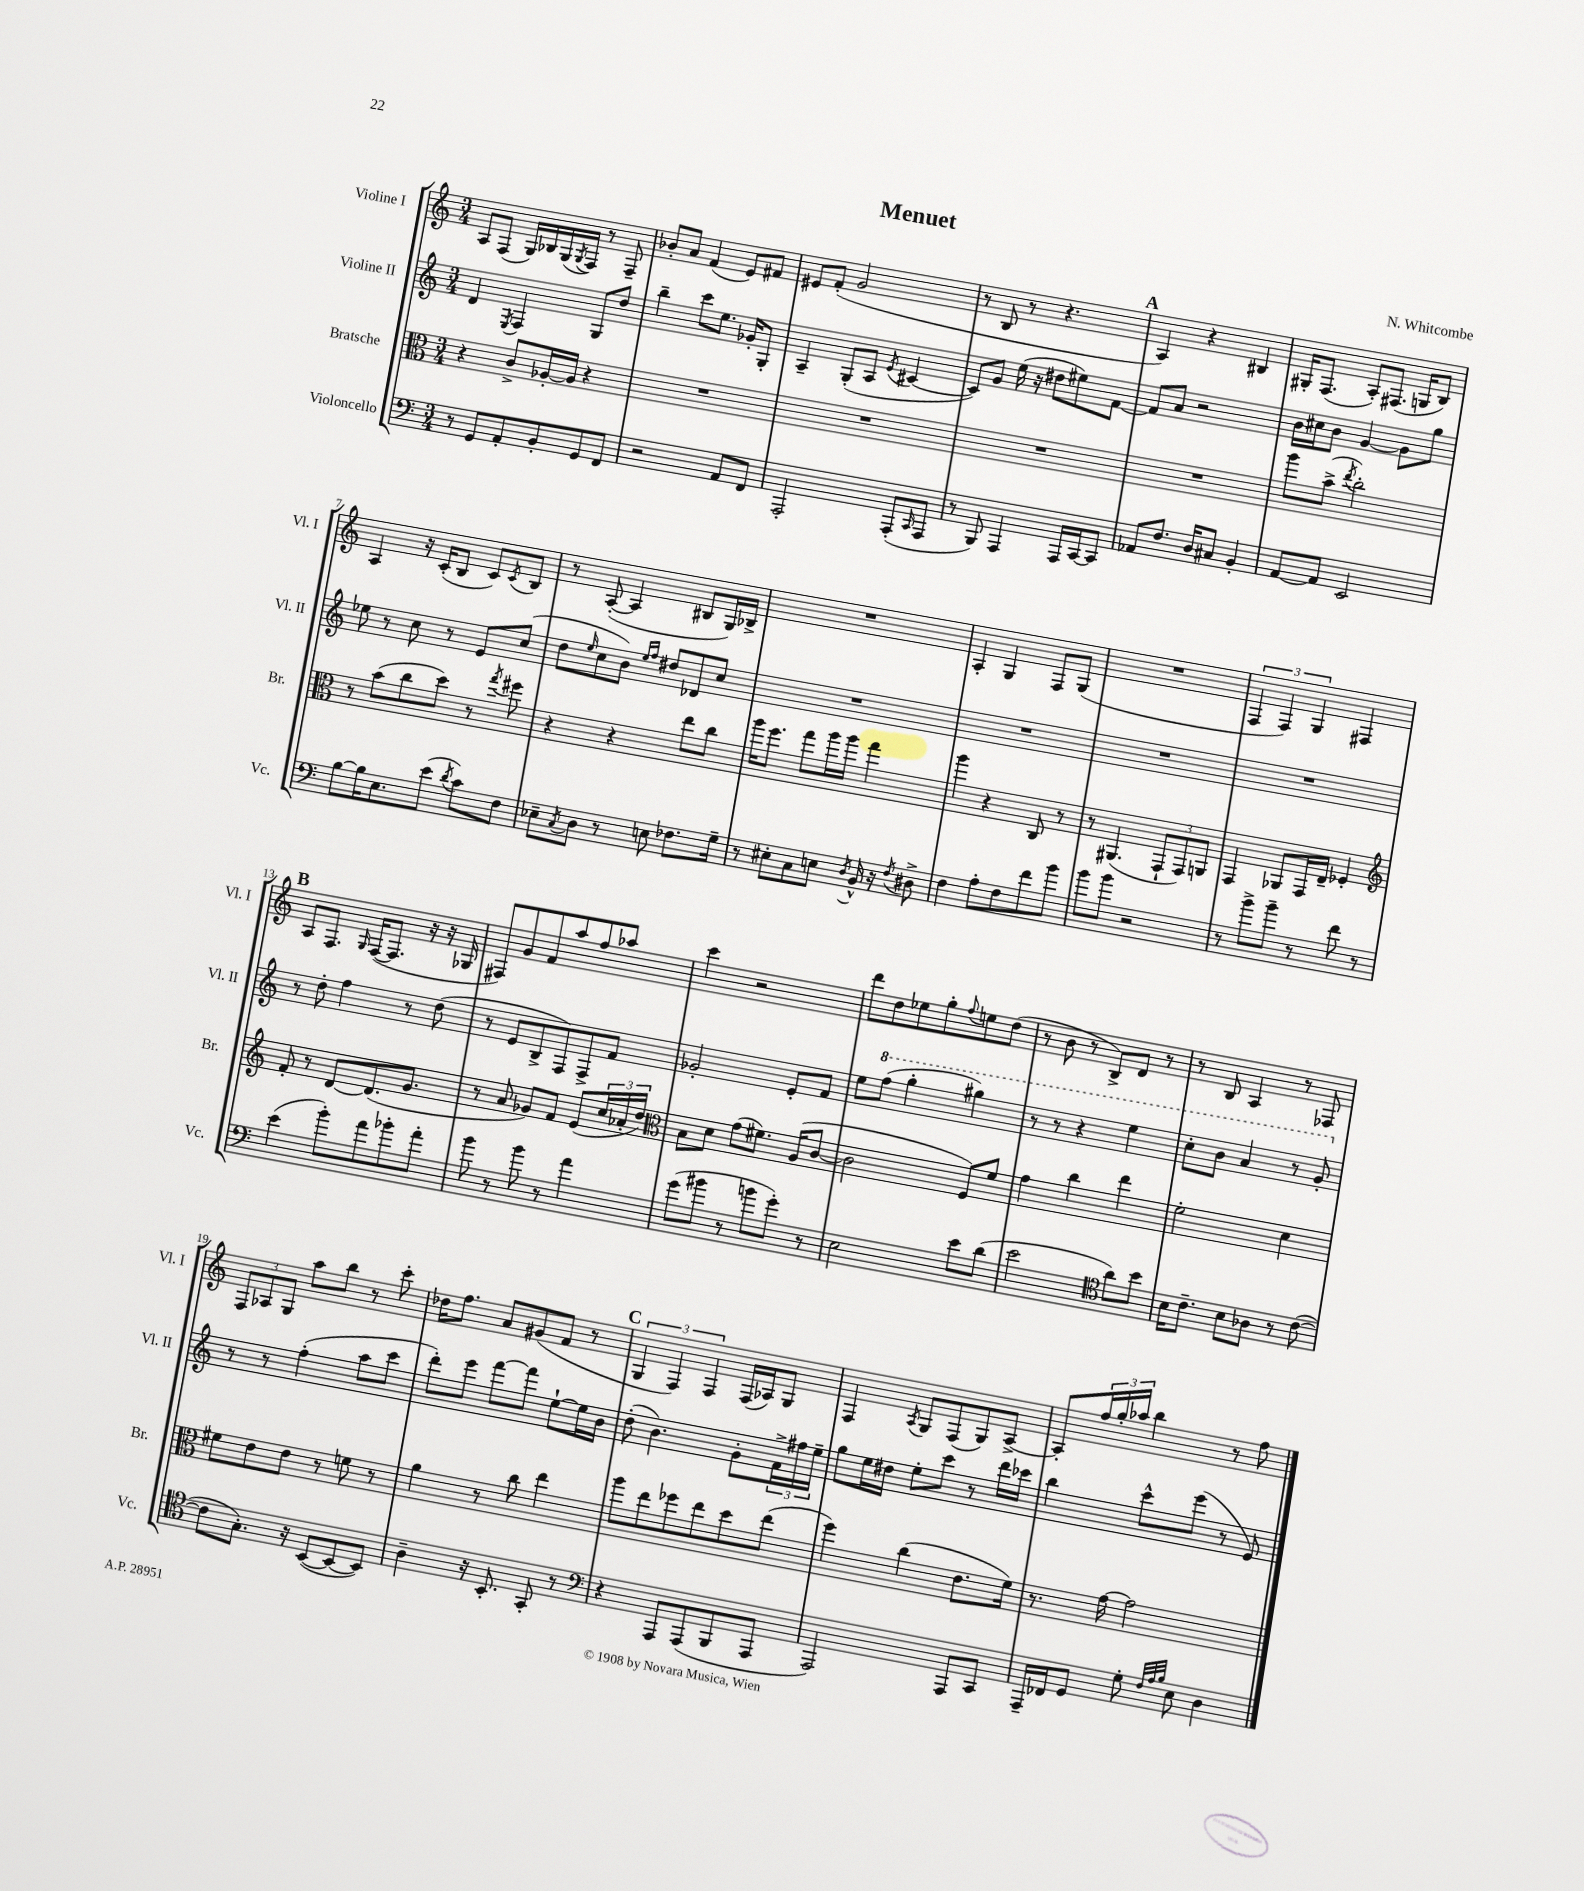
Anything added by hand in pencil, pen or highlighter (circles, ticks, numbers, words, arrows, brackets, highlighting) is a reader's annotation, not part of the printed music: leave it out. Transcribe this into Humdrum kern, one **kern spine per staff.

**kern	**kern	**kern	**kern
*staff4	*staff3	*staff2	*staff1
*clefF4	*clefC3	*clefG2	*clefG2
*k[]	*k[]	*k[]	*k[]
*M3/4	*M3/4	*M3/4	*M3/4
8r	4r	4d	8A
8GG	.	.	(8F
.	.	8qE	.
8AA'	8c^	4F	16G)
.	.	.	16B-
8BB'	[16A-'	.	(16G
.	.	.	8qG
.	16A-]	.	16F)
8GG	4r	8G	8r
8FF	.	8dd	8F~
=	=	=	=
2r	2.r	4bb~	8b-'
.	.	.	8a
.	.	8ccc	(4f
.	.	8.ee	.
8AA	.	.	8e)
.	.	16g-'	.
8FF	.	8G'	8f#
=	=	=	=
2AAA'	2.r	4A~	8e#
.	.	.	(8f'
.	.	(8G'	2g
.	.	8A	.
.	.	8qe	.
(8AAA'	.	[4c#	.
16qqCC	.	.	.
8AAA	.	.	.
=	=	=	=
8r	2.r	8c#])	8r
8BBB)	.	8g	8B
4AAA	.	(16ee	8r
.	.	16r	.
.	.	8dd#	4.r
16AAA	.	8ee#)	.
[16CC	.	.	.
8CC]	.	[8f	.
=	=	=	=
8AA-	2.r	8f]	4A)
8.F	.	8a	.
.	.	2r	4r
16D	.	.	.
8C#	.	.	.
4BB'	.	.	4B#
=	=	=	=
[8AA	8aa	16b	16G#'
.	.	16cc#	(8.F
8AA]	(8b^	8b	.
.	8qee	.	.
2EE	2cc')	[4g	8A')
.	.	.	(8.F#
.	.	8g]	.
.	.	.	16G
.	.	8gg	8B)
=	=	=	=
[8B	8r	8ee-	4A
16B]	(8b	8r	.
8.E	.	.	.
.	8cc	8cc	16r
.	.	.	(16c'
(8e	8dd)	8r	8B
8qd	.	.	.
8c)	8r	8e	8c)
.	8qgg	.	8qc
8F	8ff#	(8cc	8B
=	=	=	=
8E-~	4r	8dd	8r
8qC	.	16qqee	.
8D	.	8cc	([8A'
8r	4r	8b)	4A]
.	.	16qqee	.
.	.	16qqff	.
8E	.	8dd#	.
8.F-	8ee	8d-	8B#
.	8cc	8cc	16G)
16G~	.	.	16B-^
=	=	=	=
8r	16aa	2.r	2.r
.	8.ff	.	.
8E#'	.	.	.
8C	8gg	.	.
8E	16aa	.	.
.	16aa	.	.
8qD	.	.	.
16BB^^	4gg	.	.
16r	.	.	.
8qF	.	.	.
8D#^	.	.	.
=	=	=	=
4F	4aa	2.r	4A'
8A'	4r	.	4G
8F	.	.	.
8f	8C	.	8F
8b	8r	.	(8G
=	=	=	=
8b	8r	2.r	2.r
8b	(4.AA#	.	.
2r	.	.	.
.	12GG`	.	.
.	12GG)	.	.
.	12AA	.	.
=	=	=	=
8r	4GG	2.r	6F
8b^	.	.	.
.	.	.	6F)
8b~	8AA-	.	.
.	.	.	6G
8r	16GG	.	.
.	16E~	.	.
8f	4F-'	.	4F#
8r	.	.	.
=	=	=	=
*	*clefG2	*	*
(4e	8f'	8r	8A
.	8r	8dd'	8.F
8b')	[8d	4ff	.
.	.	.	16qqG
.	.	.	([16F
8a	(8.d]	.	8.F]
8b-'	.	8r	.
.	8.g	.	16r
8a'	.	(8dd	16r
.	.	.	16G-
=	=	=	=
8b	8r	8r	8F#)
8r	8a	8e	8g
8b	8g-)	8B^	8f
8r	8f	8F)	8aa
4a	(8e	8F^	8ff
.	24cc	8f	8aa-
.	24a-'	.	.
.	24dd)	.	.
=	=	=	=
*	*clefC3	*	*
(8g	8B	2g-'	4ccc
8b#	8d	.	.
8r	(8g	.	2r
8b	8.f#)	.	.
8g')	.	8e'	.
.	(16A	.	.
8r	[8c	8f	.
=	=	=	=
2E	2c]	8ee	8ddd
.	.	(8fff	8dd
.	.	4ggg'	8ee-
.	.	.	8gg'
.	.	.	8qqff
8e	8F)	4ggg#)	8ee
(8d	8f	.	(8dd
=	=	=	=
2e	4g	8r	8r
.	.	8r	8b
.	4cc	4r	8r
.	.	.	8B^)
*clefC4	*	*	*
8a)	4ee	4eee	8d
8b	.	.	8r
=	=	=	=
16B	2f'	8ccc'	8r
8.c~	.	.	.
.	.	8bb	8B
8B	.	4aa	4A
8A-	.	.	.
8r	4d	8r	8r
([8c	.	8gg'	8F-
=	=	=	=
8c]	8f#	8r	12F
.	.	.	12A-
8.G')	8e	8r	.
.	.	.	12G
.	8e	(4ff'	8aa
16r	.	.	.
([8BB	8r	.	8bb
8BB_	8f	8aa	8r
8BB])	8r	8ccc	8ccc'
=	=	=	=
4A~	4a	8ddd')	16dd-
.	.	.	8.ff
.	.	8eee	.
16r	8r	[8fff	8a
8.BB'	.	.	.
.	8cc	8fff]	(8g#
8GG'	4ee	[8ee`	8f
8r	.	16ee]	8r
.	.	16b	.
=	=	=	=
*clefF4	*	*	*
4r	8aa	(8dd'	6G
.	8ee	4.b)	.
.	.	.	6F)
8AAA	8ff-	.	.
.	.	.	6F
(8AAA	8ee	.	.
8BBB	8dd	8g'	(16F
.	.	.	16A-)
8AAA	(8ee	24f^	8G
.	.	24ff#	.
.	.	24ee~	.
=	=	=	=
2AAA)	4ff)	8gg	4F
.	.	16ee	.
.	.	16dd#	.
.	.	.	8qA
.	(4cc	8ee'	8G
.	.	8ccc	(8F
8AAA	8.e	8r	8G)
8CC	.	16ddd	[8A^
.	16f)	16ccc-	.
=	=	=	=
16AAA~	8.r	4bb	8A']
16FF-	.	.	.
8GG	.	.	24ff
.	.	.	24gg'
.	[16g	.	.
.	.	.	24aa-
8G'	2g]	8ccc^^	4bb
32qqF	.	.	.
32qqA	.	.	.
32qqB	.	.	.
8E	.	(8eee	.
4D	.	8r	8r
.	.	8e)	8ff
==	==	==	==
*-	*-	*-	*-
